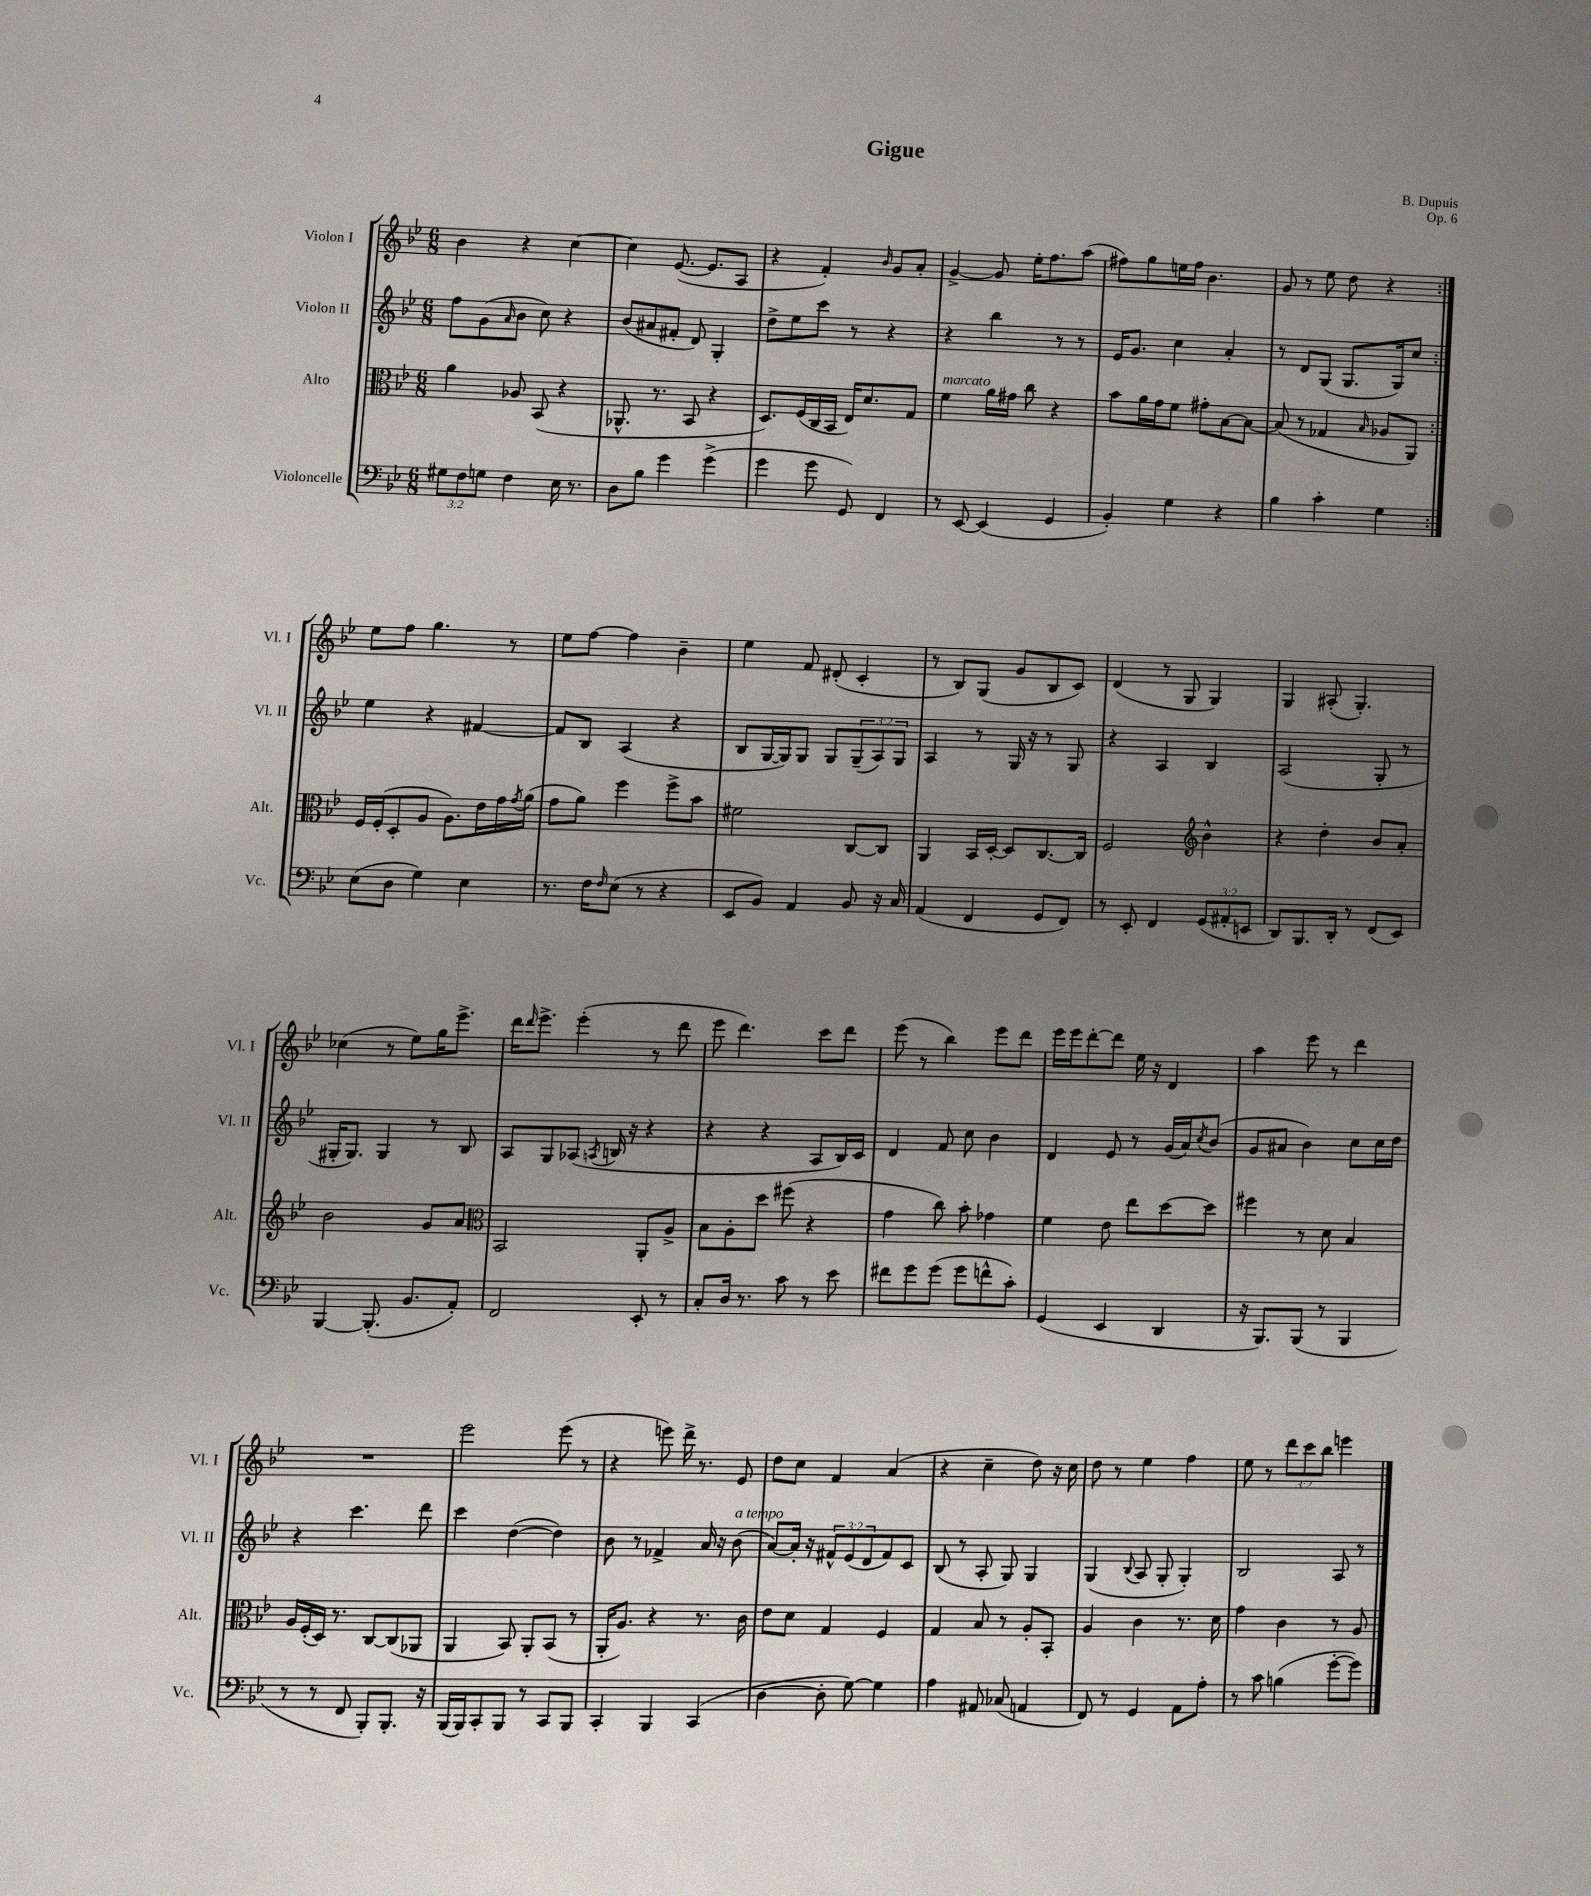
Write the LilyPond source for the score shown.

\header { title = "Gigue" composer = "B. Dupuis" opus = "Op. 6" }
<<
\new StaffGroup <<
\new Staff = "s0" \with { instrumentName = "Violon I" shortInstrumentName = "Vl. I" } {
    \clef treble \key bes \major \numericTimeSignature \time 6/8 \override Staff.TupletNumber.text = #tuplet-number::calc-fraction-text
    \repeat volta 2 { bes'4 r4 c''4~ |
    c''4 ees'8.~( ees'8. a8 |
    r4 f'4-.) \grace { bes'16 } g'8 a'8-. |
    g'4~-> g'8 ees''16-. f''8. a''8( |
    fis''8) g''8 e''16 fis''16 bes'4. |
    g'8 r8 ees''8 d''8 r4 | }
    ees''8 f''8 g''4. r8 |
    ees''8 f''8~ f''4 bes'4-- |
    ees''4 f'8 dis'8-.( c'4-. |
    r8 bes8) g8( g'8 bes8 c'8) |
    d'4( r8 g8 g4) |
    g4 ais8-.( g4.-.) |
    ces''4( r8 ees''8) g''16 ees'''8.-> |
    d'''16 \grace { d'''16 } ees'''8.-> ees'''4-.( r8 d'''8 |
    ees'''8 d'''4.) c'''8 d'''8 |
    ees'''8( r8 bes''4) ees'''8 d'''8 |
    ees'''16 ees'''16 d'''8~-. d'''8 ees''16 r16 d'4 |
    a''4 ees'''8 r8 d'''4 |
    R2. |
    ees'''2 ees'''8( r8 |
    r4 e'''8) d'''16-> r8. ees'8 |
    d''8 c''8 f'4 a'4( |
    r4 c''4-- d''8) r16 c''16 |
    d''8 r8 ees''4 f''4 |
    ees''8 r8 \tuplet 3/2 { d'''8 c'''8 bes''8 } e'''4 \bar "|." |
}
\new Staff = "s1" \with { instrumentName = "Violon II" shortInstrumentName = "Vl. II" } {
    \clef treble \key bes \major \numericTimeSignature \time 6/8 \override Staff.TupletNumber.text = #tuplet-number::calc-fraction-text
    \repeat volta 2 { f''8 g'8( \grace { a'16 } bes'8 c''8) r4 |
    bes'8( ais'8 fis'8-. d'8) g4-. |
    d''8-> ees''8 c'''8 r8 r4 |
    r4 bes''4 r8 r8 |
    ees'16 g'8. c''4 a'4-. |
    r8 d'8 g8( g8. g16) c''8 | }
    ees''4 r4 fis'4~ |
    fis'8 bes8 a4( r4 |
    bes8 g16~ g16) g8 g8 \tuplet 3/2 { g8--( a8) g8 } |
    a4 r8 g16 r16 r8 g8 |
    r4 a4 bes4 |
    a2( g8-. r8 |
    gis16-. gis8.) gis4 r8 bes8 |
    a8 g8 aes8( \acciaccatura { a8 } b16 r16 r4 |
    r4 r4 a8 bes16) c'16 |
    d'4 f'8 c''8 bes'4 |
    d'4 ees'8 r8 g'16( a'16) \acciaccatura { c''8 } bes'8( |
    g'8 ais'8 bes'4) c''8 c''16 d''16 |
    r4 c'''4. d'''8 |
    c'''4 d''4~( d''4) |
    bes'8 r8 fes'4-> a'16 r16 bes'8^\markup { \italic "a tempo" }( |
    a'8~) a'16-. r16 \tuplet 3/2 { fis'8-^ ees'8( d'8 } fis'8) c'8 |
    bes8( r8 a8-. g8) g4 |
    g4( \appoggiatura { bes8 } a8 g8-. g4-.) |
    bes2 a8 r8 \bar "|." |
}
\new Staff = "s2" \with { instrumentName = "Alto" shortInstrumentName = "Alt." } {
    \clef alto \key bes \major \numericTimeSignature \time 6/8
    \repeat volta 2 { a'4 aes8 bes,8( r4 |
    aes,8.-^ r8. bes,8 r4 |
    d8.) f16( c16 bes,16 ees16) d'8. g8 |
    f'4^\markup { \italic "marcato" } a'16 gis'16 c''8 r4 |
    bes'8 a'16 g'16 f'8 gis'8-. bes8~ bes8~ |
    bes8( r8 ges4 \grace { bes16 } aes8 a,8) | }
    f16 f16-.( d8-. a8 a8.) ees'16 g'16 \acciaccatura { g'8 } a'16( |
    g'8 a'8) f''4 f''8-> bes'8 |
    fis'2 c8~ c8 |
    a,4 bes,16 d16~-. d8 c8.~ c16 |
    f2 \clef treble bes'4-^ |
    r4 d''4-. bes'8 a'8-. |
    bes'2 g'8 a'8 |
    \clef alto bes,2 a,8-. a8-> |
    bes8 a8-. d''8 fis''8( r4 |
    g'4 c''8) bes'8-. ges'4 |
    f'4 ees'8 ees''8 d''8~ d''8 |
    fis''4 r8 d'8 bes4 |
    a16 f16-.( d16) r8. c8~ c8( aes,8 |
    a,4 bes,8) a,8-. bes,8( r8 |
    a,16-. a8.) r4 r8. c'16 |
    ees'8 d'8 g4 f4 |
    g4 bes8 r8 a8-. bes,8-. |
    a4 c'4 r8. d'16 |
    g'4 c'4 r8 a8 \bar "|." |
}
\new Staff = "s3" \with { instrumentName = "Violoncelle" shortInstrumentName = "Vc." } {
    \clef bass \key bes \major \numericTimeSignature \time 6/8 \override Staff.TupletNumber.text = #tuplet-number::calc-fraction-text
    \repeat volta 2 { \tuplet 3/2 { gis8 f8 g8 } f4 ees16 r8. |
    d8 bes8 g'4 g'4->( |
    g'4 g'8 g,8) f,4 |
    r8 ees,8~ ees,4( g,4 |
    bes,4-.) g4 r4 |
    bes4 c'4-. g4 | }
    ees8( d8 g4) ees4 |
    r8. f16 \grace { f16 } ees8( r8 r4 |
    ees,8 bes,8) a,4 bes,8 r16 c16 |
    a,4( f,4 g,8 f,8) |
    r8 ees,8-. f,4 \tuplet 3/2 { g,8( ais,8-. e,8 } |
    d,8) bes,,8. d,16-. r8 f,8( ees,8) |
    bes,,4~ bes,,8.-.( bes,8. a,8-.) |
    f,2 ees,8-. r8 |
    c8-. d16 r8. c'8 r8 ees'8 |
    fis'8 g'8 g'8( g'8 f'8-^ c'8-.) |
    g,4( ees,4 d,4 |
    r16 bes,,8.) bes,,8( r8 bes,,4 |
    r8 r8 f,8 bes,,8-.) bes,,8.-. r16 |
    bes,,16( bes,,16) c,8-. bes,,8 r8 c,8 bes,,8 |
    c,4-. bes,,4 c,4( |
    d4~ d8-. g8~) g4 |
    a4 ais,8 ces8( a,4 |
    f,8) r8 g,4 a,8 a8-. |
    r8 c'8 b4( g'8~-. g'8) \bar "|." |
}
>>
>>
\layout { \context { \Score \remove "Bar_number_engraver" } }
